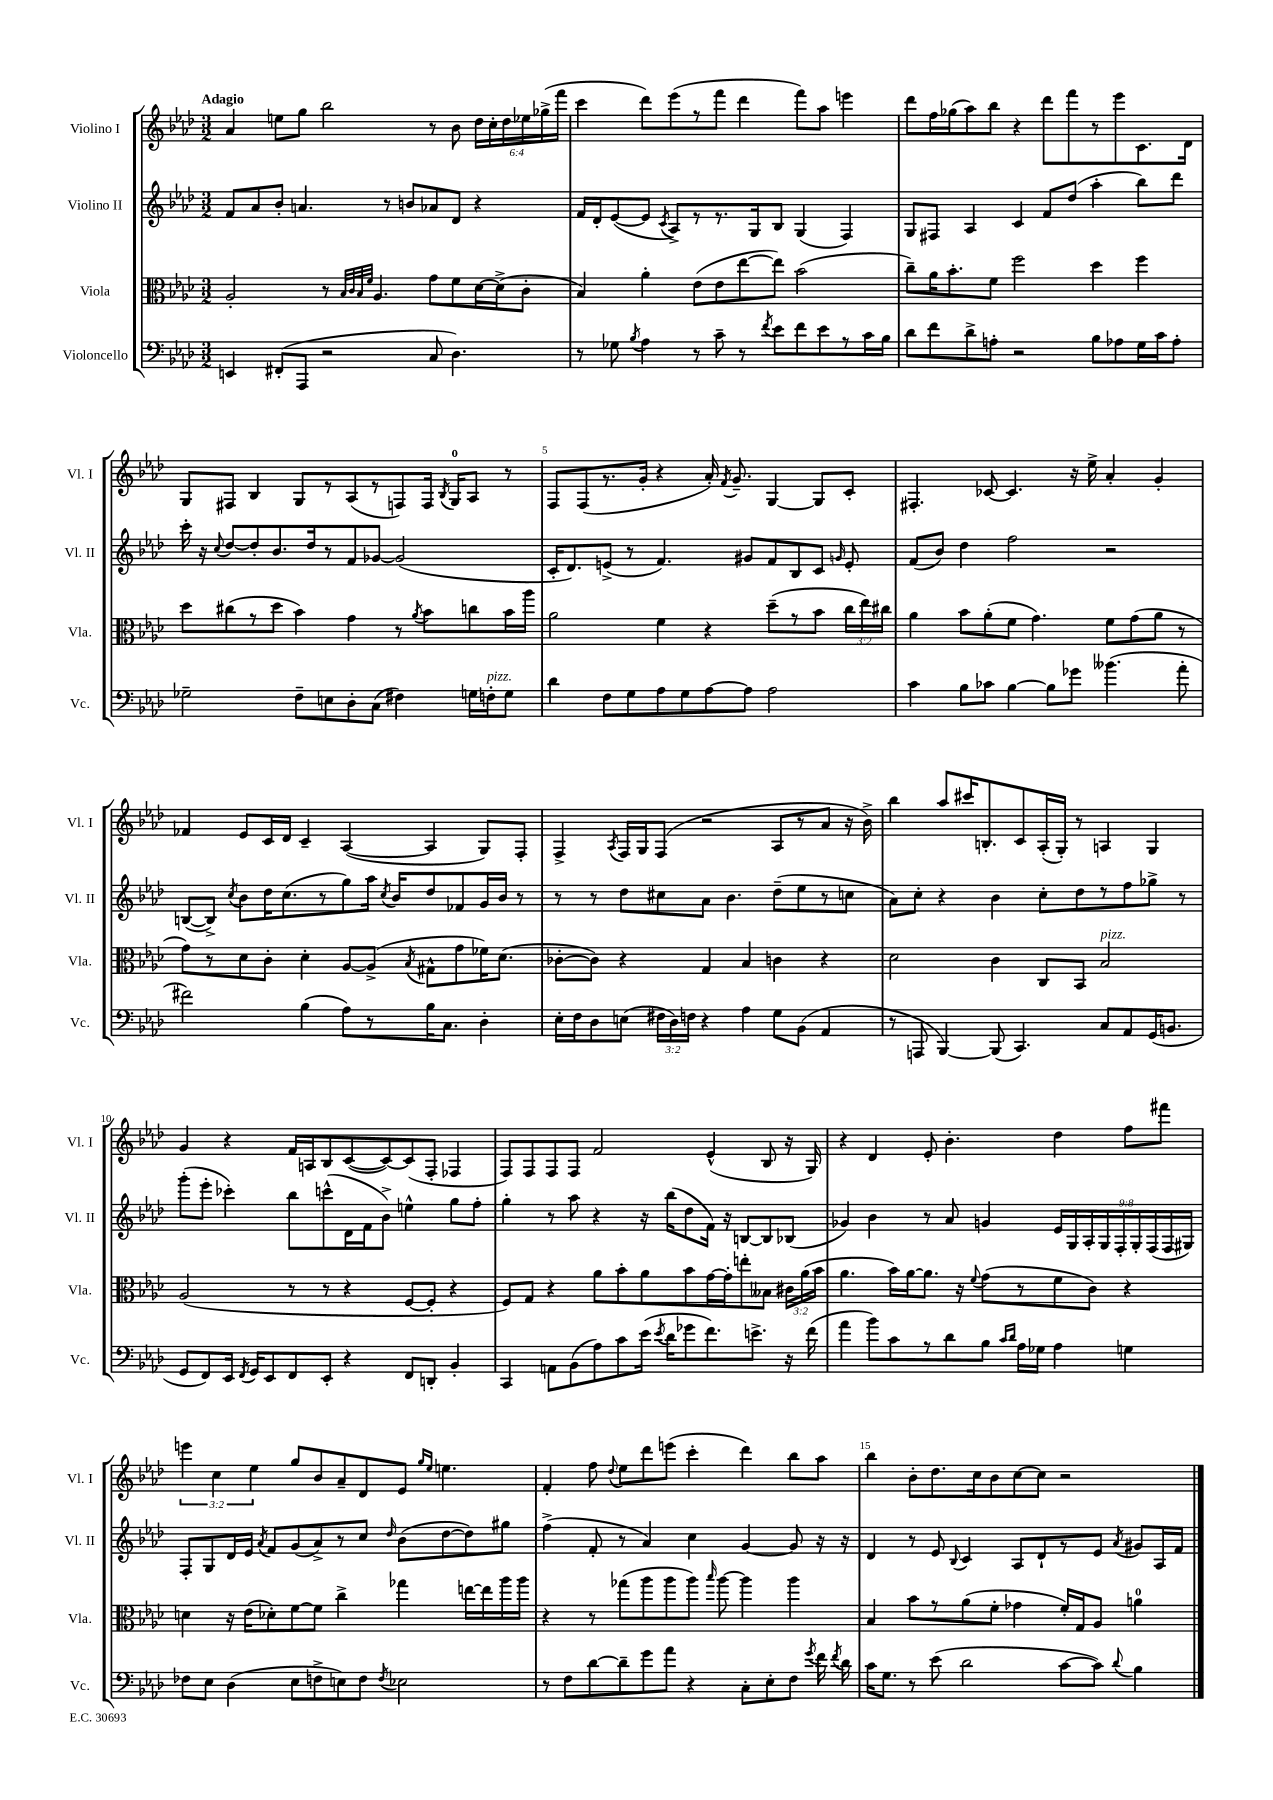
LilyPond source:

<<
\new StaffGroup <<
\new Staff = "s0" \with { instrumentName = "Violino I" shortInstrumentName = "Vl. I" } {
    \clef treble \key aes \major \numericTimeSignature \time 3/2 \override Staff.TupletNumber.text = #tuplet-number::calc-fraction-text \tempo "Adagio"
    \autoBeamOff aes'4 e''8[ g''8] bes''2 r8 bes'8 \tuplet 6/4 { des''16[ c''16-. des''16 ees''16 ges''16->( f'''16] } |
    c'''4 des'''8[) ees'''8( r8 f'''8] des'''4 f'''8[) aes''8] e'''4 |
    des'''8[ f''16 ges''16( aes''8) bes''8] r4 des'''8[ f'''8 r8 ees'''8 c'8. des'16] |
    g8[ fis8] bes4 g8[ r8 aes8( r8 f8) f16] \acciaccatura { bes8 } g16[-0 aes8] r8 |
    f8[ f8( r8. g'16]-. r4 aes'16-.) \acciaccatura { f'8 } g'8.-- g4~ g8[ c'8]-. |
    fis4.-. ces'8~ ces'4. r16 ees''16-> aes'4-. g'4-. |
    fes'4 ees'8[ c'16 des'16] c'4-- aes4~( aes4 g8[) f8]-. |
    f4-> \acciaccatura { aes8 } f16[ g16 f8]( r2 aes8[ r8 aes'8] r16 bes'16->) |
    bes''4 aes''8[ cis'''16 b8.-. c'8 aes16-.( g16]-.) r8 a4 g4 |
    g'4 r4 f'16[ a16 bes8 c'8~( c'8~) c'8( f8]-. fes4 |
    f8[) f8 f8 f8] f'2 ees'4-^( bes8 r16 g16) |
    r4 des'4 ees'8-. bes'4.-. des''4 f''8[ fis'''8] |
    \tuplet 3/2 { e'''4 c''4 ees''4 } g''8[ bes'8 aes'8-- des'8 ees'8] \grace { g''16[ ees''16] } e''4. |
    f'4-. f''8 \appoggiatura { des''8 } ees''8[ des'''8 e'''8]( c'''4-. des'''4) bes''8[ aes''8] |
    bes''4 bes'8[-. des''8. c''16 bes'8 c''8~ c''8] r2 \bar "|." |
}
\new Staff = "s1" \with { instrumentName = "Violino II" shortInstrumentName = "Vl. II" } {
    \clef treble \key aes \major \numericTimeSignature \time 3/2 \override Staff.TupletNumber.text = #tuplet-number::calc-fraction-text
    \autoBeamOff f'8[ aes'8 bes'8]-. a'4. r8 b'8[ aes'8 des'8] r4 |
    f'16[ des'16-. ees'8~( ees'8] \acciaccatura { c'8 } aes8[->) r8 r8. g16 bes8] g4( f4) |
    g8[ fis8] aes4 c'4 f'8[ des''8]( aes''4-. bes''8[) des'''8] |
    c'''16-. r16 \appoggiatura { c''8 } des''8[~ des''8-. bes'8. des''16 r8 f'8 ges'8]~ ges'2( |
    c'16[-. des'8.) e'8]->( r8 f'4.) gis'8[ f'8 bes8 c'8] \grace { g'16 } e'8-. |
    f'8[( bes'8]) des''4 f''2 r2 |
    b8[~( b8]->) \acciaccatura { c''8 } bes'8[ des''16 c''8.( r8 g''8) aes''16] \acciaccatura { c''8 } bes'16[ des''8 fes'8 g'16 bes'16] r8 |
    r8 r8 des''8[ cis''8 aes'8] bes'4. des''8[--( ees''8 r8 c''8] |
    aes'8[) c''8]-. r4 bes'4 c''8[-. des''8 r8 f''8 ges''8]-> r8 |
    g'''8[-.( ees'''8]-. ces'''4-.) bes''8[ c'''8-^( des'16 f'16 bes'8]->) e''4-^ g''8[ f''8]-. |
    g''4-. r8 aes''8 r4 r16 bes''16[( des''8 f'16]) r16 b8[~ b8 bes8]( |
    ges'4) bes'4 r8 aes'8 g'4 \tuplet 9/8 { ees'16[ g16 aes16-. g16 f16-. g16-. f16( f16 gis16]) } |
    f8[-. g8 des'16 ees'16] \acciaccatura { aes'8 } f'8[ g'8( aes'8->) r8 c''8] \grace { des''16 } bes'8[( des''8~ des''8) gis''8] |
    f''4->( f'8-. r8 aes'4) c''4 g'4~ g'8 r16 r16 |
    des'4 r8 ees'8 \appoggiatura { bes8 } c'4 aes8[ des'8-! r8 ees'8] \acciaccatura { aes'8 } gis'8[ aes16 f'16] \bar "|." |
}
\new Staff = "s2" \with { instrumentName = "Viola" shortInstrumentName = "Vla." } {
    \clef alto \key aes \major \numericTimeSignature \time 3/2 \override Staff.TupletNumber.text = #tuplet-number::calc-fraction-text
    \autoBeamOff aes2-. r8 \grace { bes32[ c'32 bes32 f'32] } aes4. g'8[ f'8 des'16~ des'16->( c'8]-. |
    bes4) aes'4-. ees'8[( ees'8 ees''8~ ees''8]) bes'2( |
    c''8[--) aes'16 bes'8.-. f'8] f''2 des''4 f''4 |
    des''8[ cis''8( r8 des''8] bes'4) g'4 r8 \acciaccatura { aes'8 } bes'8[ c''8 bes'16 aes''16] |
    aes'2 f'4 r4 des''8[--( r8 bes'8] \tuplet 3/2 { c''16[ ees''16) cis''16] } |
    aes'4 bes'8[ aes'8-.( f'8] g'4.) f'8[ g'8( aes'8] r8 |
    g'8[) r8 des'8 c'8]-. des'4-. aes8[~ aes8]->( \acciaccatura { bes8 } gis8[-^ g'8 fes'16) des'8.]( |
    ces'8[~-. ces'8]) r4 g4 bes4 c'4 r4 |
    des'2 c'4 c8[ bes,8] bes2^\markup { \italic "pizz." } |
    aes2( r8 r8 r4 f8[~ f8]-. r4 |
    f8[) g8] r4 aes'8[ bes'8-. aes'8 bes'8 g'16~ g'16-. e''8-. beses8] \tuplet 3/2 { cis'16[ aes'16( bes'16] } |
    aes'4. bes'16[) aes'16~ aes'8.] r16 \appoggiatura { f'8 } g'8[( r8 f'8 c'8]) r4 |
    d'4 r16 ees'16[( des'8-.) f'8~ f'8] c''4-> ges''4 e''16[~ e''16 aes''16 aes''16] |
    r4 r8 ges''8[( aes''8 aes''8 aes''8]) \grace { bes''16 } aes''8~ aes''4 aes''4 |
    bes4 bes'8[ r8 aes'8( f'8]-. ges'4 f'16[-.) g16 aes8] a'4-0 \bar "|." |
}
\new Staff = "s3" \with { instrumentName = "Violoncello" shortInstrumentName = "Vc." } {
    \clef bass \key aes \major \numericTimeSignature \time 3/2 \override Staff.TupletNumber.text = #tuplet-number::calc-fraction-text
    \autoBeamOff e,4 fis,8[-.( aes,,8] r2 c8 des4.) |
    r8 ges8 \acciaccatura { bes8 } aes4 r8 c'8-- r8 \acciaccatura { f'8 } ees'8[ f'8 ees'8 r8 c'16 bes16] |
    des'8[ f'8 des'8-> a8]-. r2 bes8[ aes8 g16 c'16 aes8]-. |
    ges2-- f8[-- e8 des8-. c8]( fis4) g16[ f16-.^\markup { \italic "pizz." } g8] |
    des'4 f8[ g8 aes8 g8 aes8~ aes8] aes2 |
    c'4 bes8[ ces'8] bes4~ bes8[ ges'8] beses'4.( aes'8-. |
    fis'2) bes4( aes8[) r8 bes16 c8.] des4-. |
    ees16[-. f16 des8 e8]( \tuplet 3/2 { fis16[ des16) f16] } r4 aes4 g8[ bes,8]( aes,4 |
    r8 a,,8 bes,,4~) bes,,8( c,4.) c8[ aes,8 g,16( b,8.] |
    g,8[ f,8) ees,16] \acciaccatura { f,8 } g,16[ ees,8 f,8 ees,8]-. r4 f,8[ d,8]-. bes,4-. |
    c,4 a,8[ bes,8( aes8) c'8 ees'16]( \acciaccatura { ees'8 } des'16[ ges'8 f'8.) e'8.]-> r16 f'16( |
    aes'4 bes'8[) c'8 r8 des'8 bes8] \grace { c'16[ des'16] } aes16[ ges16] aes4 g4 |
    fes8[ ees8] des4( ees8[ f8-> e8) f8] \acciaccatura { f8 } ees2 |
    r8 f8[ des'8~ des'8-- g'8 aes'8] r4 c8[-. ees8-. f8] \acciaccatura { g'8 } f'16 \acciaccatura { f'8 } des'16 |
    c'16[ g8.] r8 ees'8( des'2 c'8[~ c'8]) \appoggiatura { des'8 } bes4 \bar "|." |
}
>>
>>
\layout { \context { \Score \override BarNumber.break-visibility = ##(#f #t #t) barNumberVisibility = #(every-nth-bar-number-visible 5) } }
